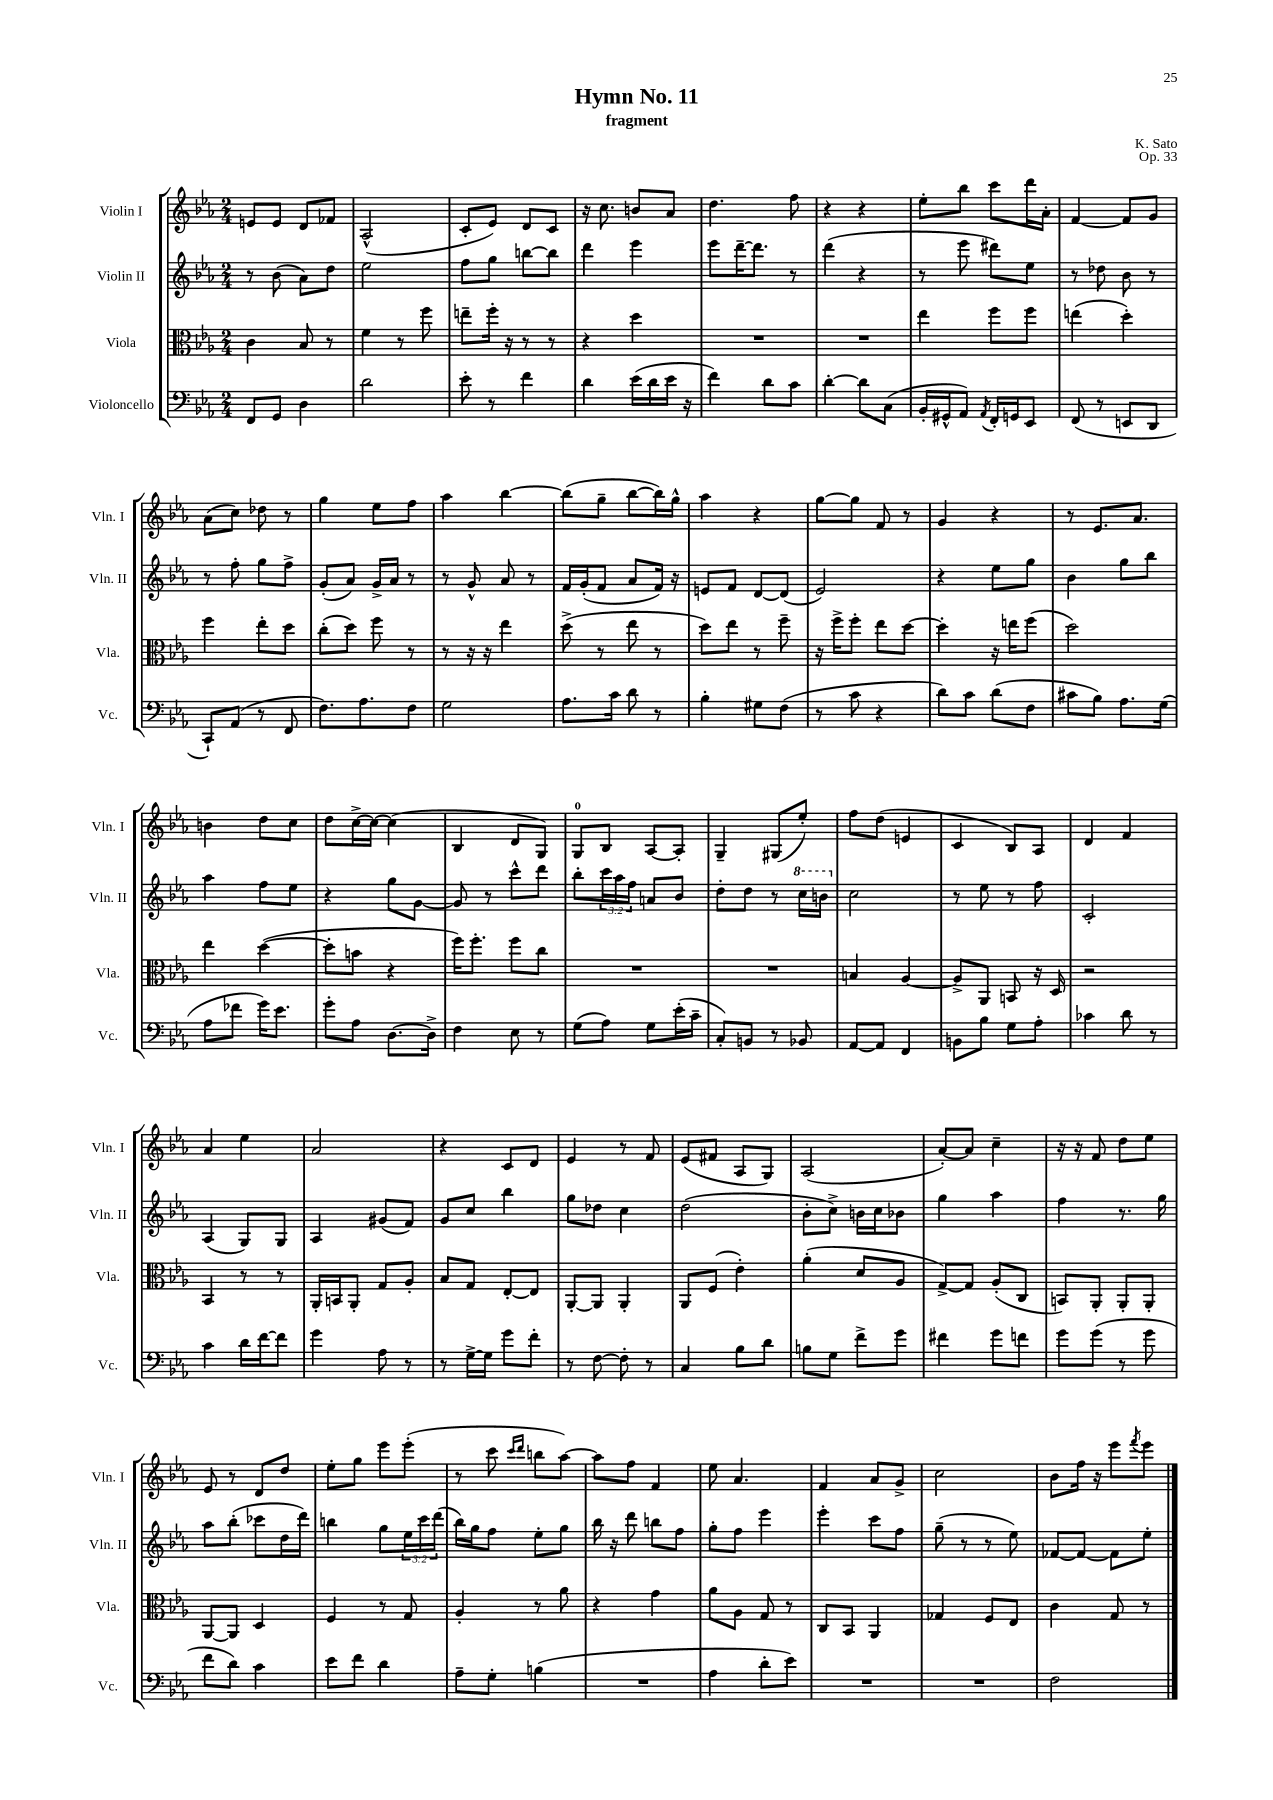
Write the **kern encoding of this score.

**kern	**kern	**kern	**kern
*part4	*part3	*part2	*part1
*staff4	*staff3	*staff2	*staff1
*I"Violoncello	*I"Viola	*I"Violin II	*I"Violin I
*I'Vc.	*I'Vla.	*I'Vln. II	*I'Vln. I
*clefF4	*clefC3	*clefG2	*clefG2
*k[b-e-a-]	*k[b-e-a-]	*k[b-e-a-]	*k[b-e-a-]
*M2/4	*M2/4	*M2/4	*M2/4
=1	=1	=1	=1
8FF/L	4c\	8r	8en/L
8GG/J	.	(8b-\	8e/J
4D\	8B-/	8a-\L)	8d/L
.	8r	8dd\J	8f-X/J
=2	=2	=2	=2
2d\	4f\	2ee-\	(2A-^^/
.	8r	.	.
.	8ff\	.	.
=3	=3	=3	=3
8e-'\	8een~\L	8ff\L	8c'/L
8r	16ff'\Jk	8gg\J	8e-/J)
.	16r	.	.
4f\	8r	[8bbn\L	8d/L
.	8r	8bb\J]	8c/J
=4	=4	=4	=4
4d\	4r	4ddd\	16r
.	.	.	8.cc\
(16e-\LL	4dd\	4eee-\	8bn/L
16d\	.	.	.
16e-\JJ	.	.	8a-/J
16r	.	.	.
=5	=5	=5	=5
4f\)	2r	8eee-\L	4.dd\
.	.	[16ddd~\K	.
.	.	8.ddd\J]	.
8d\L	.	.	.
8c\J	.	8r	8ff\
=6	=6	=6	=6
[4d'\	2r	(4ddd\	4r
8d\L]	.	4r	4r
(8C\J	.	.	.
=7	=7	=7	=7
16BB-'/LL	4ee-\	8r	8ee-'\L
16GG#X^^/J	.	.	.
8AA-/J)	.	8eee-\	8bb-\J
8qAA-/	.	.	.
16FF'/LL	8ff\L	8ddd#X\L)	8ccc\L
16GGn/J	.	.	.
8EE-/J	8ff\J	8ee-\J	16ddd\L
.	.	.	16a-'\JJ
=8	=8	=8	=8
(8FF/	(4een\	8r	[4f/
8r	.	8dd-X\	.
8EEn/L	4dd'\)	8b-\	8f/L]
8DD/J	.	8r	8g/J
!!LO:LB:g=z
=9	=9	=9	=9
8CC`/L)	4ff\	8r	(8a-\L
(8AA-/J	.	8ff'\	8cc\J)
8r	8ee-'\L	8gg\L	8dd-X\
8FF/	8dd\J	8ff^\J	8r
=10	=10	=10	=10
8.F\L)	(8cc'\L	(8g'/L	4gg\
.	8dd\J)	8a-/J)	.
8.A-\	.	.	.
.	8ff\	16g^/LL	8ee-\L
.	.	16a-/JJ	.
8F\J	8r	8r	8ff\J
=11	=11	=11	=11
2G\	8r	8r	4aa-\
.	16r	8g^^/	.
.	16r	.	.
.	4ee-\	8a-/	[4bb-\
.	.	8r	.
=12	=12	=12	=12
8.A-\L	(8dd^\	16f/LL	(8bb-\L]
.	.	(16g'/J	.
.	8r	8f/J	8gg~\J
16c\Jk	.	.	.
8d\	8ee-\	8a-/L	[8bb-\L
8r	8r	16f/Jk)	16bb-\L])
.	.	16r	16gg^^\JJ
=13	=13	=13	=13
4B-'\	8dd\L)	8en/L	4aa-\
.	8ee-\J	8f/J	.
8G#X\L	8r	[8d/L	4r
(8F\J	8ff~\	(8d/J]	.
=14	=14	=14	=14
8r	16r	2e-/)	[8gg\L
.	16ff^\KL	.	.
8c\	8ff'\J	.	8gg\J]
4r	8ee-\L	.	8f/
.	[8dd\J	.	8r
=15	=15	=15	=15
8d\L)	4dd'\]	4r	4g/
8c\J	.	.	.
(8d\L	16r	8ee-\L	4r
.	16een\KL	.	.
8F\J	(8ff\J	8gg\J	.
=16	=16	=16	=16
8c#X\L	2dd\)	4b-\	8r
8B-\J)	.	.	8.e-/L
8.A-\L	.	8gg\L	.
.	.	.	8.a-/J
.	.	8bb-\J	.
(16G\Jk	.	.	.
!!LO:LB:g=z
=17	=17	=17	=17
8A-\L	4ee-\	4aa-\	4bn\
8f-X\J	.	.	.
16g\KL)	([4dd\	8ff\L	8dd\L
8.e-\J	.	.	.
.	.	8ee-\J	8cc\J
=18	=18	=18	=18
8g'\L	8dd'\L]	4r	8dd\L
8A-\J	8bn\J	.	[16cc^\L
.	.	.	16cc\JJ_
[8.D\L	4r	8gg\L	(4cc\]
.	.	[8g\J	.
16D^\Jk]	.	.	.
=19	=19	=19	=19
4F\	16ff\KL)	8g/]	4B-/
.	8.ff'\J	.	.
.	.	8r	.
8E-\	8ff\L	8ccc^^\L	8d/L
8r	8cc\J	8ddd\J	8G/J)
=20	=20	=20	=20
(8G\L	2r	8bb-'\L	8G/L
8A-\J)	.	24ccc\L	8B-/J
.	.	24aa-\	.
.	.	24ff\JJ	.
8G\L	.	8an/L	[8A-/L
(16e-'\L	.	8b-/J	8A-'/J]
16c~\JJ	.	.	.
=21	=21	=21	=21
8C'/L)	2r	8dd'\L	4G~/
8BBn/J	.	8dd\J	.
8r	.	8r	(8G#X/L
*	*	*8va	*
8BB-X/	.	16ccc\LL	8ee-'/J)
.	.	16bbn\JJ	.
=22	=22	=22	=22
*	*	*X8va	*
[8AA-/L	4Bn/	2cc\	8ff\L
8AA-/J]	.	.	(8dd\J
4FF/	[4A-/	.	4en/
=23	=23	=23	=23
8BBn\L	8A-^/L]	8r	4c/
8B-\J	8AA-/J	8ee-\	.
8G\L	8BBn/	8r	8B-/L)
8A-'\J	16r	8ff\	8A-/J
.	16D/	.	.
=24	=24	=24	=24
4c-X\	2r	2c'/	4d/
8d\	.	.	4f/
8r	.	.	.
!!LO:LB:g=z
=25	=25	=25	=25
4c\	4BB-/	(4A-/	4a-/
16d\LL	8r	8G/L)	4ee-\
[16f\J	.	.	.
8f\J]	8r	8G/J	.
=26	=26	=26	=26
4g\	16AA-'/LL	4A-/	2a-/
.	16BBn/J	.	.
.	8AA-'/J	.	.
8A-\	8G/L	(8g#X/L	.
8r	8A-'/J	8f/J)	.
=27	=27	=27	=27
8r	8B-/L	8g/L	4r
[16G^\LL	8G/J	8cc/J	.
16G\JJ]	.	.	.
8g\L	[8E-'/L	4bb-\	8c/L
8f'\J	8E-/J]	.	8d/J
=28	=28	=28	=28
8r	[8AA-'/L	8gg\L	4e-/
[8F\	8AA-/J]	8dd-X\J	.
8F'\]	4AA-'/	4cc\	8r
8r	.	.	8f/
=29	=29	=29	=29
4C/	8AA-/L	(2dd\	(8e-/L
.	(8F/J	.	8f#X/J
8B-\L	4e-'\)	.	8A-/L
8d\J	.	.	8G/J)
=30	=30	=30	=30
8Bn\L	(4a-'\	8b-'\L	(2A-/
8G\J	.	8cc^\J)	.
8f^\L	8d/L	16bn\LL	.
.	.	16cc\J	.
8g\J	8A-/J	8b-X\J	.
=31	=31	=31	=31
4f#X\	[8G^/L)	4gg\	[8a-'/L)
.	8G/J]	.	8a-/J]
8g\L	(8A-'/L	4aa-\	4cc~\
8fn\J	8C/J	.	.
=32	=32	=32	=32
8g\L	8BBn/L)	4ff\	16r
.	.	.	16r
(8g\J	8AA-'/J	.	8f/
8r	8AA-'/L	8.r	8dd\L
8g\	8AA-'/J	.	8ee-\J
.	.	16gg\	.
!!LO:LB:g=z
=33	=33	=33	=33
8f\L	[8AA-/L	8aa-\L	8e-/
8d\J)	8AA-/J]	(8bb-'\J	8r
4c\	4D/	8ccc-X\L	8d/L
.	.	16dd\L	8dd/J
.	.	16ddd\JJ)	.
=34	=34	=34	=34
8e-\L	4F/	4bbn\	8ee-'\L
8f\J	.	.	8gg\J
4d\	8r	8gg\L	8eee-\L
.	8G/	24ee-\L	(8eee-'\J
.	.	24ccc\	.
.	.	(24ddd\JJ	.
=35	=35	=35	=35
8A-~\L	4A-'/	16bb-\LL)	8r
.	.	16gg\J	.
8G'\J	.	8ff\J	8ccc\
.	.	.	16qqccc/LL
.	.	.	16qqddd/JJ
(4Bn\	8r	8ee-'\L	8bbn\L
.	8a-\	8gg\J	[8aa-\J)
=36	=36	=36	=36
2r	4r	16bb-\	8aa-\L]
.	.	16r	.
.	.	8ddd\	8ff\J
.	4g\	8bbn\L	4f/
.	.	8ff\J	.
=37	=37	=37	=37
4A-\	8a-\L	8gg'\L	8ee-\
.	8A-\J	8ff\J	4.a-/
8d'\L	8G/	4eee-\	.
8e-\J)	8r	.	.
=38	=38	=38	=38
2r	8C/L	4eee-'\	4f/
.	8BB-/J	.	.
.	4AA-/	8ccc\L	8a-/L
.	.	8ff\J	8g^/J
=39	=39	=39	=39
2r	4G-X/	(8gg~\	2cc\
.	.	8r	.
.	8F/L	8r	.
.	8E-/J	8ee-\)	.
=40	=40	=40	=40
2F\	4c\	[8f-X/L	8b-\L
.	.	8f-/J_	16ff\Jk
.	.	.	16r
.	8G/	8f-\L]	8eee-\L
.	.	.	8qfff/
.	8r	8ee-'\J	8eee-\J
==	==	==	==
*-	*-	*-	*-
